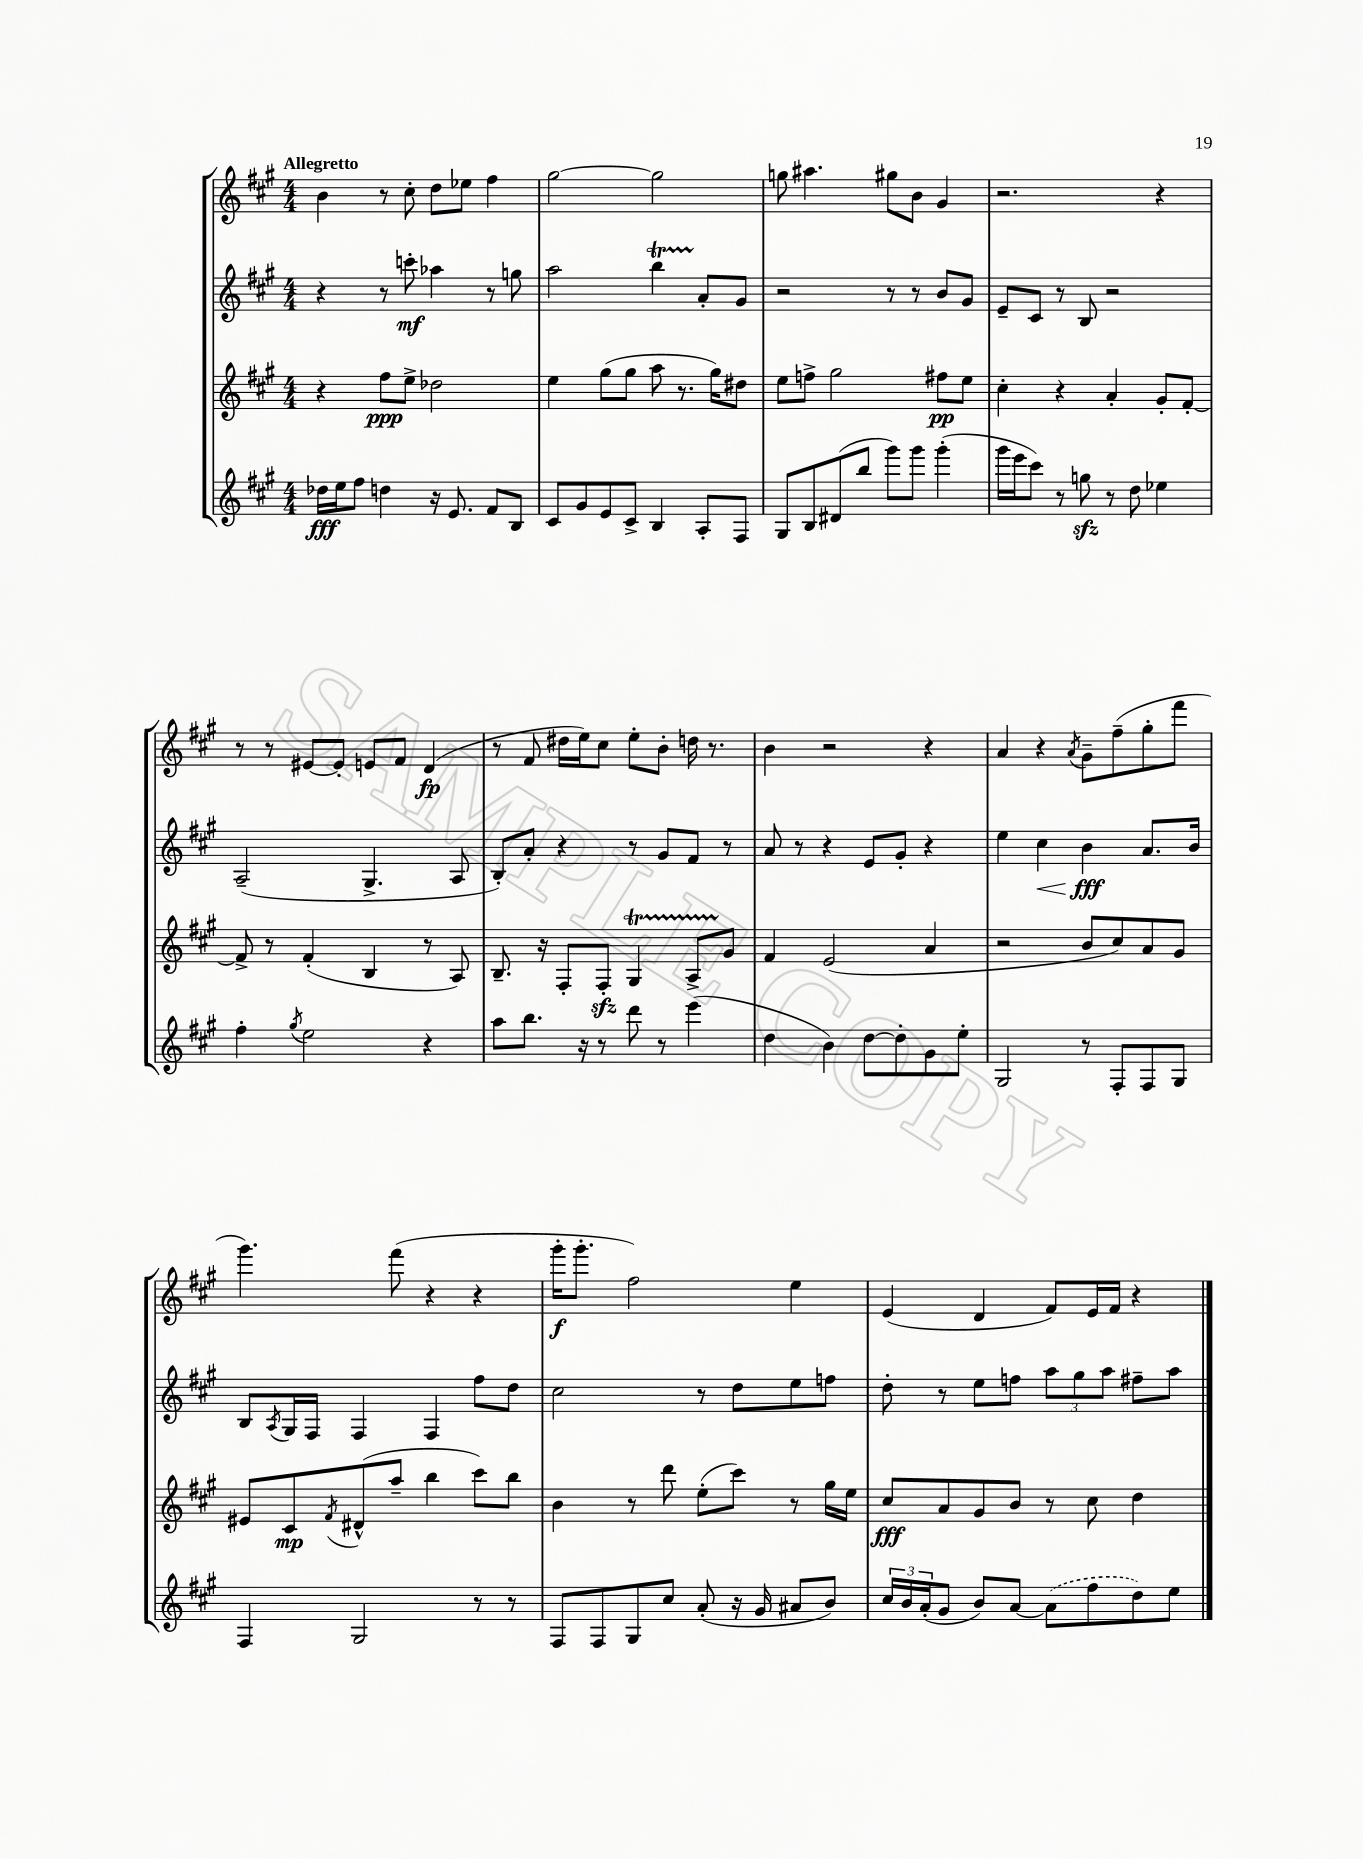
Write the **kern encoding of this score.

**kern	**kern	**kern	**kern
*staff4	*staff3	*staff2	*staff1
*clefG2	*clefG2	*clefG2	*clefG2
*k[f#c#g#]	*k[f#c#g#]	*k[f#c#g#]	*k[f#c#g#]
*M4/4	*M4/4	*M4/4	*M4/4
16dd-\LL	4r	4r	4b\
16ee\J	.	.	.
8ff#\J	.	.	.
4dd\	8ff#\L	8r	8r
.	8ee^\J	8ccc'\	8cc#'\
16r	2dd-\	4aa-\	8dd\L
8.e/	.	.	.
.	.	.	8ee-\J
8f#/L	.	8r	4ff#\
8B/J	.	8gg\	.
=	=	=	=
8c#/L	4ee\	2aa\	[2gg#\
8g#/	.	.	.
8e/	(8gg#\L	.	.
8c#^/J	8gg#\J	.	.
4B/	8aa\	4bb\	2gg#\]
.	8.r	.	.
8A'/L	.	8a'/L	.
.	16gg#\LK)	.	.
8F#/J	8dd#\J	8g#/J	.
=	=	=	=
8G#/L	8ee\L	2r	8gg\
8B/	8ff^\J	.	4.aa#\
(8d#/	2gg#\	.	.
8bb/J	.	.	.
8ggg#\L)	.	8r	8gg#\L
8ggg#\J	.	8r	8b\J
(4ggg#'\	8ff#\L	8b/L	4g#/
.	8ee\J	8g#/J	.
=	=	=	=
16ggg#\LL	4cc#'\	8e~/L	2.r
16eee\J	.	.	.
8ccc#\J)	.	8c#/J	.
8r	4r	8r	.
8gg\	.	8B/	.
8r	4a'/	2r	.
8dd\	.	.	.
4ee-\	8g#'/L	.	4r
.	[8f#'/J	.	.
=	=	=	=
4ff#'\	8f#^/]	(2A~/	8r
.	8r	.	8r
8qgg#/	.	.	.
2ee\	(4f#'/	.	[8e#/L
.	.	.	8e#'/]J
.	4B/	4.G#^/	8e/L
.	.	.	8f#/J
4r	8r	.	(4d/
.	8A/)	8A/	.
=	=	=	=
8aa\L	8.B~/	8B'/L)	8r
8.bb\J	.	8a'/J	8f#/
.	16r	.	.
.	8F#'/L	4r	16dd#\LL
16r	.	.	16ee\J)
8r	8F#'/J	.	8cc#\J
8ddd\	4G#/	8r	8ee'\L
8r	.	8g#/L	8b'\J
(4eee\	8A^/L	8f#/J	16dd\
.	.	.	8.r
.	8g#/J	8r	.
=	=	=	=
4dd\	4f#/	8a/	4b\
.	.	8r	.
4b\)	(2e/	4r	2r
[8dd\L	.	8e/L	.
8dd'\]	.	8g#'/J	.
8g#\	4a/	4r	4r
8ee'\J	.	.	.
=	=	=	=
2G#/	2r	4ee\	4a/
.	.	4cc#\	4r
.	.	.	8qa/
8r	8b/L	4b\	8g#~\L
8F#'/L	8cc#/)	.	(8ff#~\
8F#/	8a/	8.a/L	8gg#'\
8G#/J	8g#/J	.	8fff#\J
.	.	16b/Jk	.
=	=	=	=
4F#/	8e#/L	8B/L	4.ggg#\)
.	.	8qA/	.
.	8c#/	16G#/L	.
.	.	16F#/JJ	.
.	8qf#/	.	.
2G#/	(8d#^^/	4F#/	.
.	8aa~/J	.	(8fff#\
.	4bb\	4F#/	4r
8r	8ccc#\L)	8ff#\L	4r
8r	8bb\J	8dd\J	.
=	=	=	=
8F#/L	4b\	2cc#\	16ggg#'\LK
.	.	.	8.ggg#'\J
8F#/	.	.	.
8G#/	8r	.	2ff#\)
8cc#/J	8ddd\	.	.
(8a'/	(8ee'\L	8r	.
16r	8ccc#\J)	8dd\L	.
16g#/	.	.	.
8a#/L	8r	8ee\	4ee\
8b/J)	16gg#\LL	8ff\J	.
.	16ee\JJ	.	.
=	=	=	=
24cc#/LL	8cc#/L	8dd'\	(4e/
24b/	.	.	.
(24a'/J	.	.	.
8g#/J	8a/	8r	.
8b/L)	8g#/	8ee\L	4d/
[8a/J	8b/J	8ff\J	.
(8a\]L	8r	12aa\L	8f#/L)
.	.	12gg#\	.
8ff#\	8cc#\	.	16e/L
.	.	12aa\J	.
.	.	.	16f#/JJ
8dd\)	4dd\	8ff#~\L	4r
8ee\J	.	8aa\J	.
==	==	==	==
*-	*-	*-	*-
